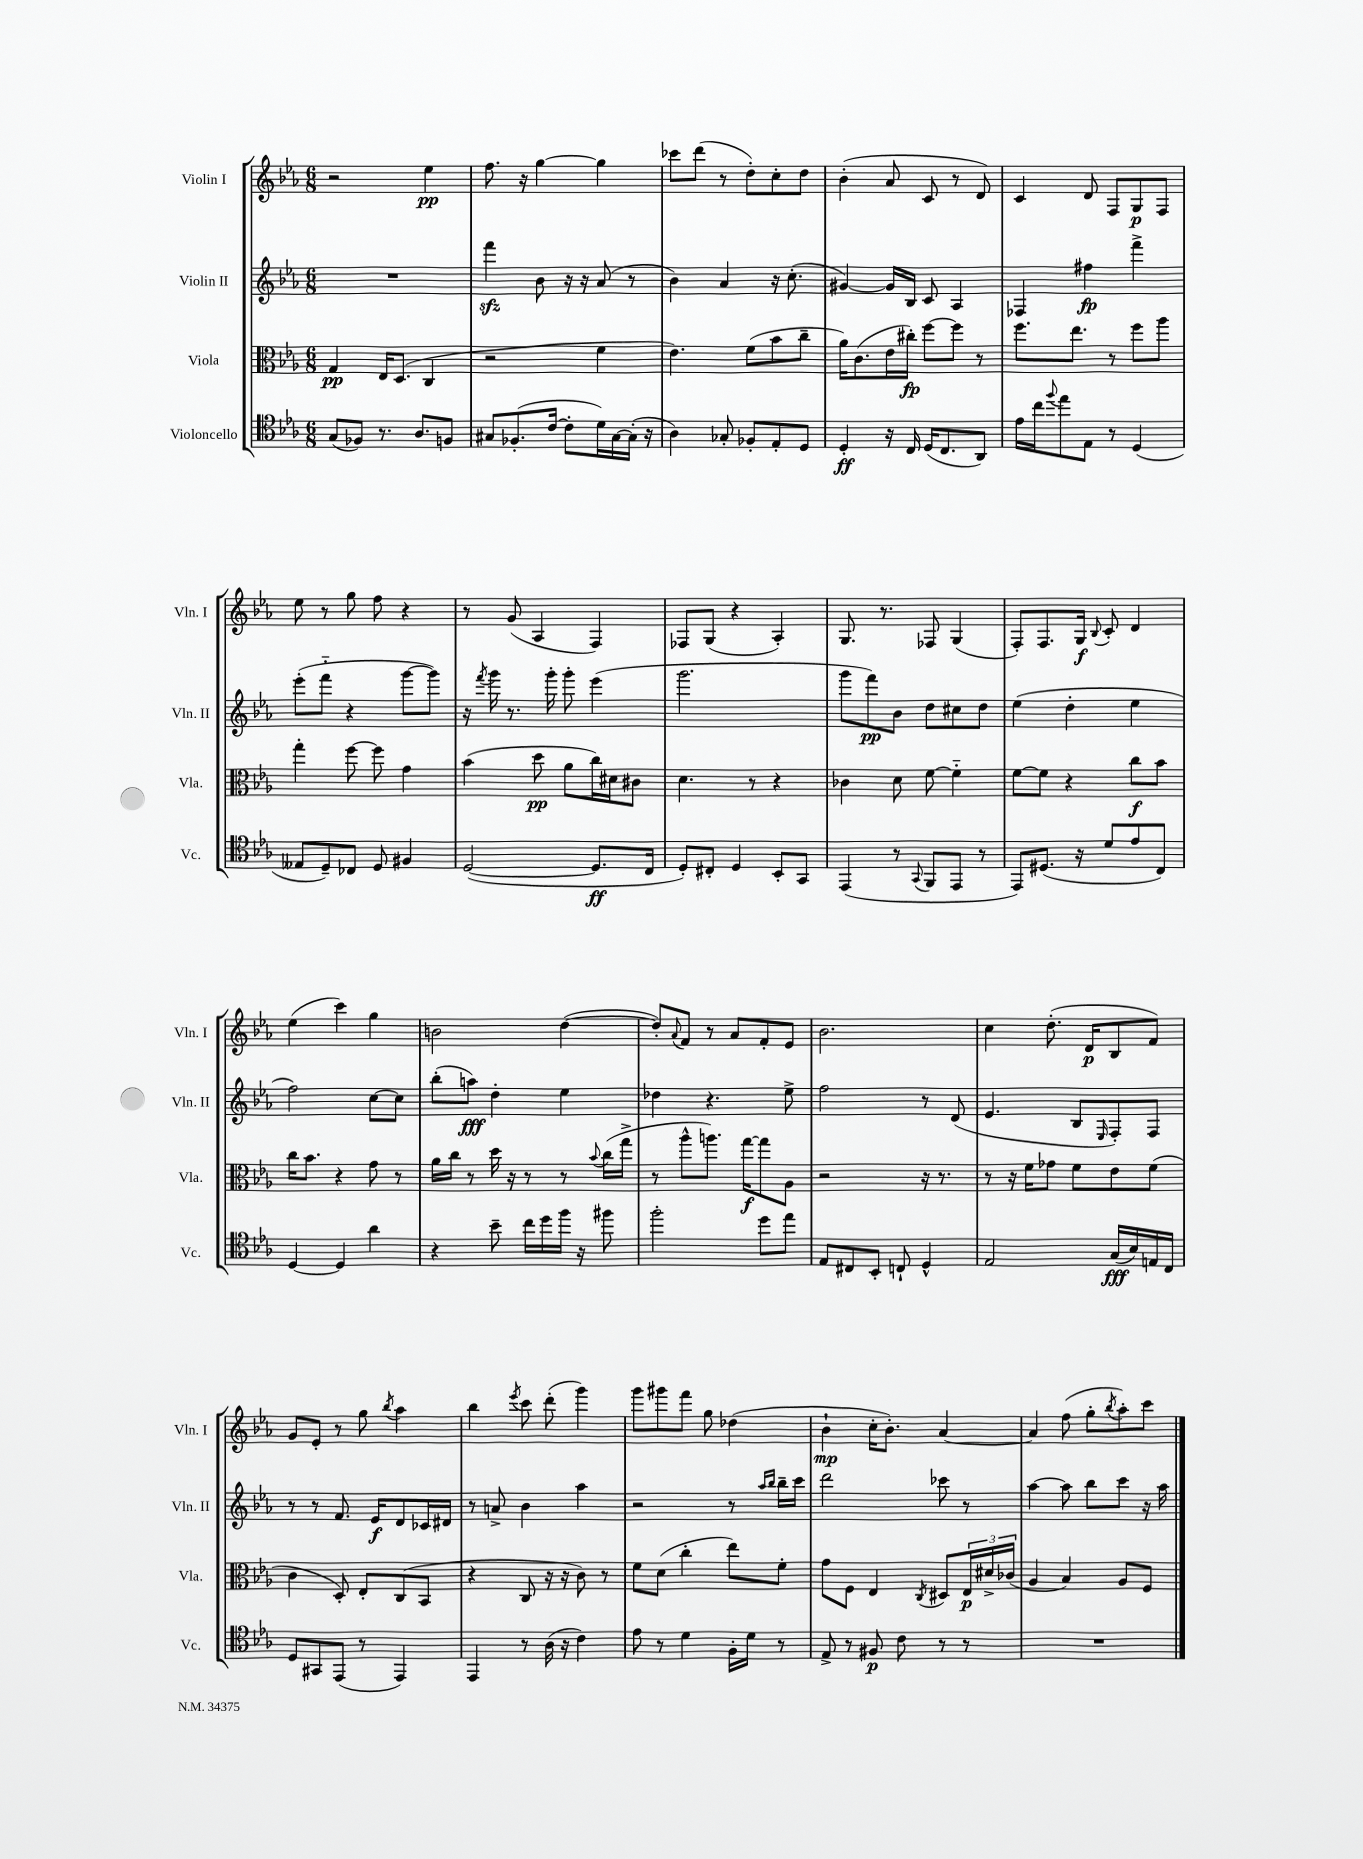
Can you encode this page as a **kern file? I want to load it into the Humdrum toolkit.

**kern	**dynam	**kern	**dynam	**kern	**dynam	**kern	**dynam
*part4	*part4	*part3	*part3	*part2	*part2	*part1	*part1
*staff4	*staff4	*staff3	*staff3	*staff2	*staff2	*staff1	*staff1
*I"Violoncello	*	*I"Viola	*	*I"Violin II	*	*I"Violin I	*
*I'Vc.	*	*I'Vla.	*	*I'Vln. II	*	*I'Vln. I	*
*clefC4	*	*clefC3	*	*clefG2	*	*clefG2	*
*k[b-e-a-]	*	*k[b-e-a-]	*	*k[b-e-a-]	*	*k[b-e-a-]	*
*M6/8	*	*M6/8	*	*M6/8	*	*M6/8	*
=1	=1	=1	=1	=1	=1	=1	=1
(8G/L	.	4G/	pp	2.r	.	2r	.
8F-X/J)	.	.	.	.	.	.	.
8.r	.	16E-/KL	.	.	.	.	.
.	.	(8.D/J	.	.	.	.	.
8.A-/L	.	.	.	.	.	.	.
.	.	4C/	.	.	.	4ee-\	pp
8Fn/J	.	.	.	.	.	.	.
=2	=2	=2	=2	=2	=2	=2	=2
8G#X/L	.	2r	.	4fffzz\	.	8.ff\	.
(8.F-X'/	.	.	.	.	.	.	.
.	.	.	.	.	.	16r	.
.	.	.	.	8b-\	.	[4gg\	.
[16c/Jk	.	.	.	.	.	.	.
8c'\L]	.	.	.	16r	.	.	.
.	.	.	.	16r	.	.	.
16d\L)	.	4f\	.	(8a-/	.	4gg\]	.
[16G#\	.	.	.	.	.	.	.
(16G#'\JJ]	.	.	.	8r	.	.	.
16r	.	.	.	.	.	.	.
=3	=3	=3	=3	=3	=3	=3	=3
4A-\)	.	4.e-\)	.	4b-\)	.	8ccc-X\L	.
.	.	.	.	.	.	(8ddd\J	.
8G-X'/	.	.	.	4a-/	.	8r	.
8F-X'/L	.	(8f\L	.	.	.	8dd'\L)	.
8E-'/	.	8b-\	.	16r	.	8cc'\	.
.	.	.	.	(8.cc'\	.	.	.
8D/J	.	8cc~\J	.	.	.	8dd\J	.
=4	=4	=4	=4	=4	=4	=4	=4
4D'/	ff	16a-\KL)	.	[4g#X/)	.	(4b-'\	.
.	.	(8.c\	.	.	.	.	.
16r	.	16e-\L	.	16g#/LL]	.	8a-/	.
16C/	.	16cc#X'\JJ)	fp	16B-/JJ	.	.	.
(16D/KL	.	[8ff\L	.	8c/	.	8c/	.
8.C/	.	.	.	.	.	.	.
.	.	8ff\J]	.	4A-/	.	8r	.
8AA-/J)	.	8r	.	.	.	8d/)	.
=5	=5	=5	=5	=5	=5	=5	=5
16e-\LL	.	8.ff\L	.	4F-X/	.	4c/	.
16cc\J	.	.	.	.	.	.	.
8qqff/	.	.	.	.	.	.	.
8ee-\	.	.	.	.	.	.	.
.	.	8.ee-\J	.	.	.	.	.
8E-\J	.	.	.	4ff#X\	fp	8d/	.
8r	.	8r	.	.	.	8F/L	.
(4D/	.	8ff\L	.	4fff^\	.	8G/	p
.	.	8aa-\J	.	.	.	8F/J	.
!!LO:LB:g=z
=6	=6	=6	=6	=6	=6	=6	=6
8E--X/L	.	4gg'\	.	(8eee-'\L	.	8ee-\	.
8D~/)	.	.	.	8fff\J	.	8r	.
8C-X/J	.	[8ff\	.	4r	.	8gg\	.
8D/	.	8ff\]	.	.	.	8ff\	.
4F#X/	.	4g\	.	[8ggg\L	.	4r	.
.	.	.	.	8ggg\J])	.	.	.
=7	=7	=7	=7	=7	=7	=7	=7
([2D/	.	(4b-\	.	16r	.	8r	.
.	.	.	.	8qfff/	.	.	.
.	.	.	.	16ggg\	.	.	.
.	.	.	.	8.r	.	(8g/	.
.	.	8dd\	pp	.	.	4A-/	.
.	.	.	.	16ggg'\	.	.	.
.	.	8a-\L	.	8ggg'\	.	.	.
8.D/L]	ff	16cc\L)	.	(4eee-\	.	4F/)	.
.	.	16d#X\J	.	.	.	.	.
.	.	8c#X\J	.	.	.	.	.
16C/Jk	.	.	.	.	.	.	.
=8	=8	=8	=8	=8	=8	=8	=8
8D'/L)	.	4.d\	.	2.ggg\	.	8F-X/L	.
8C#X'/J	.	.	.	.	.	(8G/J	.
4D/	.	.	.	.	.	4r	.
.	.	8r	.	.	.	.	.
8BB-'/L	.	4r	.	.	.	4A-'/)	.
8GG/J	.	.	.	.	.	.	.
=9	=9	=9	=9	=9	=9	=9	=9
(4EE-/	.	4c-X\	.	8ggg\L	.	8.G/	.
.	.	.	.	8fff\)	pp	.	.
.	.	.	.	.	.	8.r	.
8r	.	8d\	.	8b-\J	.	.	.
8qqGG/	.	.	.	.	.	.	.
8FF/L	.	[8f\	.	8dd\L	.	8F-X/	.
8EE-/J	.	4f\]	.	8cc#X\	.	(4G/	.
8r	.	.	.	8dd\J	.	.	.
=10	=10	=10	=10	=10	=10	=10	=10
8EE-/L)	.	[8f\L	.	(4ee-\	.	8F'/L)	.
(8.D#X/J	.	8f\J]	.	.	.	8.F/	.
.	.	4r	.	4dd'\	.	.	.
16r	.	.	.	.	.	16G/Jk	f
.	.	.	.	.	.	8qqB-/	.
8d/L	.	.	.	.	.	8c'/	.
8e-/	.	8cc\L	f	4ee-\	.	4d/	.
8C/J)	.	8b-\J	.	.	.	.	.
!!LO:LB:g=z
=11	=11	=11	=11	=11	=11	=11	=11
[4D/	.	16cc\KL	.	2ff\)	.	(4ee-\	.
.	.	8.b-\J	.	.	.	.	.
4D/]	.	4r	.	.	.	4ccc\)	.
4a-\	.	8g\	.	[8cc\L	.	4gg\	.
.	.	8r	.	8cc\J]	.	.	.
=12	=12	=12	=12	=12	=12	=12	=12
4r	.	16a-\LL	.	(8bb-'\L	.	2bn\	.
.	.	16cc\JJ	.	.	.	.	.
.	.	8r	.	8aan\J)	fff	.	.
8b-~\	.	16dd\	.	4dd'\	.	.	.
.	.	16r	.	.	.	.	.
16cc\LL	.	8r	.	.	.	.	.
16dd\	.	.	.	.	.	.	.
16ff\JJ	.	8r	.	4ee-\	.	([4dd\	.
16r	.	.	.	.	.	.	.
.	.	8qqb-/	.	.	.	.	.
8ff#X\	.	(16cc\LL	.	.	.	.	.
.	.	16gg^\JJ	.	.	.	.	.
=13	=13	=13	=13	=13	=13	=13	=13
2ff'\	.	8r	.	4dd-X\	.	8dd'/L])	.
.	.	.	.	.	.	8qqa-/	.
.	.	8aa-^^\L	.	.	.	8f/J	.
.	.	8.aan\J)	.	4.r	.	8r	.
.	.	.	.	.	.	8a-/L	.
.	.	[16gg\KL	f	.	.	.	.
8dd\L	.	8gg\]	.	.	.	8f'/	.
8ee-\J	.	8A-\J	.	8ee-^\	.	8e-/J	.
=14	=14	=14	=14	=14	=14	=14	=14
8E-/L	.	2r	.	2ff\	.	2.b-\	.
8C#X/	.	.	.	.	.	.	.
8BB-'/J	.	.	.	.	.	.	.
8Cn`/	.	.	.	.	.	.	.
4D^^/	.	16r	.	8r	.	.	.
.	.	8.r	.	.	.	.	.
.	.	.	.	(8d/	.	.	.
=15	=15	=15	=15	=15	=15	=15	=15
2E-/	.	8r	.	4.e-/	.	4cc\	.
.	.	16r	.	.	.	.	.
.	.	16f\KL	.	.	.	.	.
.	.	8g-X\J	.	.	.	(8.dd'\	.
.	.	8f\L	.	8B-/L	.	.	.
.	.	.	.	.	.	16d/KL	p
.	.	.	.	16qqE-/	.	.	.
(16G/LL	fff	8e-\	.	8F'/)	.	8B-/	.
16B-/)	.	.	.	.	.	.	.
16En/	.	(8f\J	.	8F/J	.	8f/J)	.
16C/JJ	.	.	.	.	.	.	.
!!LO:LB:g=z
=16	=16	=16	=16	=16	=16	=16	=16
8D/L	.	4c\	.	8r	.	8g/L	.
8GG#X/	.	.	.	8r	.	8e-'/J	.
(8EE-/J	.	8D'/)	.	8.f/	.	8r	.
8r	.	8E-'/L	.	.	.	8gg\	.
.	.	.	.	16e-/KL	f	.	.
.	.	.	.	.	.	8qbb-/	.
4EE-/)	.	(8C/	.	8d/	.	4aa-\	.
.	.	8BB-/J	.	16c-X/L	.	.	.
.	.	.	.	16d#X/JJ	.	.	.
=17	=17	=17	=17	=17	=17	=17	=17
4EE-/	.	4r	.	8r	.	4bb-\	.
.	.	.	.	8an^/	.	.	.
.	.	.	.	.	.	8qeee-/	.
8r	.	8C/	.	4b-\	.	8ccc\	.
(16A-\	.	16r	.	.	.	(8ddd'\	.
16r	.	16r	.	.	.	.	.
4c\)	.	8c\)	.	4aa-\	.	4ggg\)	.
.	.	8r	.	.	.	.	.
=18	=18	=18	=18	=18	=18	=18	=18
8e-\	.	8f\L	.	2r	.	8ggg\L	.
8r	.	(8d\J	.	.	.	8ggg#X\	.
4d\	.	4cc'\	.	.	.	8fff\J	.
.	.	.	.	.	.	8gg\	.
16F'\LL	.	8ee-\L)	.	8r	.	(4dd-X\	.
16d\JJ	.	.	.	.	.	.	.
.	.	.	.	16qqaa-/LL	.	.	.
.	.	.	.	16qqbb-/JJ	.	.	.
8r	.	8f'\J	.	16bb-~\LL	.	.	.
.	.	.	.	16ccc\JJ	.	.	.
=19	=19	=19	=19	=19	=19	=19	=19
8E-^/	.	8g\L	.	2ddd\	.	4b-`\	mp
8r	.	8F\J	.	.	.	.	.
8F#X/	p	4E-/	.	.	.	16cc'\KL	.
.	.	.	.	.	.	8.b-'\J)	.
8c\	.	.	.	.	.	.	.
.	.	8qC/	.	.	.	.	.
8r	.	8D#X/L	.	8ccc-X\	.	[4a-/	.
8r	.	24E-/L	p	8r	.	.	.
.	.	24d#X^/	.	.	.	.	.
.	.	(24c-X/JJ	.	.	.	.	.
=20	=20	=20	=20	=20	=20	=20	=20
2.r	.	4A-/	.	[4aa-\	.	4a-/]	.
.	.	4B-/)	.	8aa-\]	.	(8ff\	.
.	.	.	.	8bb-\L	.	8gg'\L	.
.	.	.	.	.	.	8qbb-/	.
.	.	8A-/L	.	8ccc\J	.	8aa-'\)	.
.	.	8F/J	.	16r	.	8ccc\J	.
.	.	.	.	16aa-\	.	.	.
==	==	==	==	==	==	==	==
*-	*-	*-	*-	*-	*-	*-	*-
